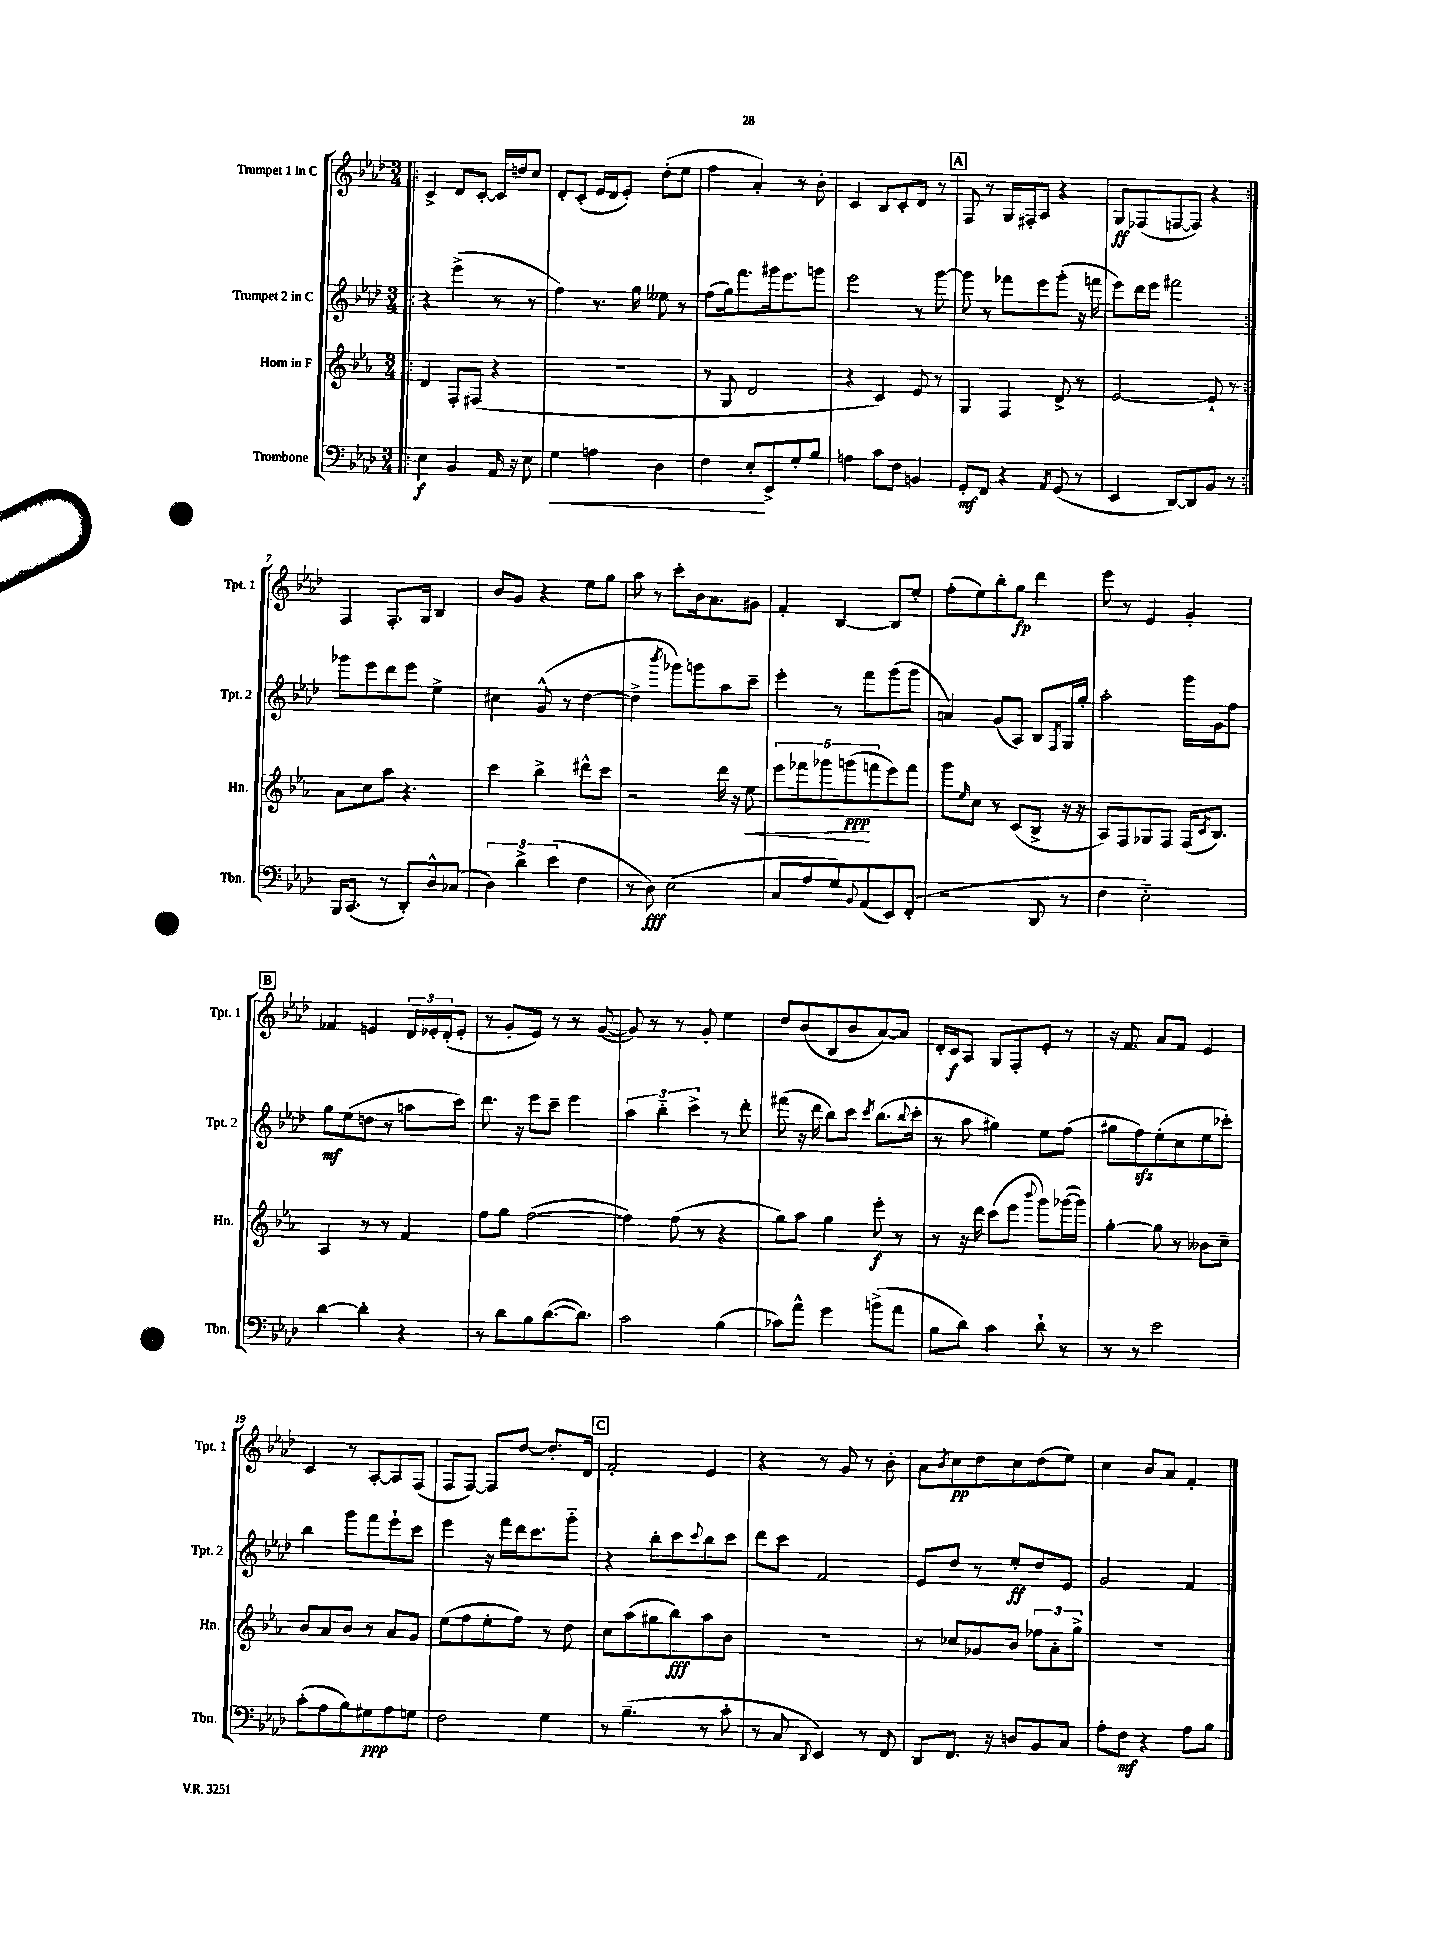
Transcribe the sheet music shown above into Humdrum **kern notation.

**kern	**dynam	**kern	**dynam	**kern	**dynam	**kern	**dynam
*part4	*part4	*part3	*part3	*part2	*part2	*part1	*part1
*staff4	*staff4	*staff3	*staff3	*staff2	*staff2	*staff1	*staff1
*I"Trombone	*	*I"Horn in F	*	*I"Trumpet 2 in C	*	*I"Trumpet 1 in C	*
*I'Tbn.	*	*I'Hn.	*	*I'Tpt. 2	*	*I'Tpt. 1	*
*clefF4	*	*clefG2	*	*clefG2	*	*clefG2	*
*k[b-e-a-d-]	*	*k[b-e-a-]	*	*k[b-e-a-d-]	*	*k[b-e-a-d-]	*
*M3/4	*	*M3/4	*	*M3/4	*	*M3/4	*
=1!|:	=1!|:	=1!|:	=1!|:	=1!|:	=1!|:	=1!|:	=1!|:
4E-\	f	4d/	.	4r	.	4c^/	.
4BB-/	.	8F'/L	.	(4eee-^\	.	8d-/L	.
.	.	(8F#X/J	.	.	.	[8c'/J	.
16AA-/	.	4r	.	8r	.	16c/LL]	.
16r	.	.	.	.	.	16ddn/J	.
8E-\	.	.	.	8r	.	8cc/J	.
=2	=2	=2	=2	=2	=2	=2	=2
!	!LO:HP:b	!	!	!	!	!	!
4G\	<	2.r	.	4ff\)	.	8d-'/L	.
.	.	.	.	.	.	(8c'/J	.
4An\	.	.	.	8.r	.	16e-/LL	.
.	.	.	.	.	.	16d-/J	.
.	.	.	.	.	.	8e-'/J)	.
.	.	.	.	16gg\	.	.	.
4D-\	.	.	.	8ee--X\	.	(8dd-'\L	.
.	.	.	.	8r	.	8ee-\J	.
=3	=3	=3	=3	=3	=3	=3	=3
4F\	.	8r	.	(8ff\L	.	4ff\	.
.	.	8G/	.	16gg\k)	.	.	.
.	.	.	.	8.fff\	.	.	.
8E-'/L	.	2d/	.	.	.	4a-'/)	.
8EE-^/	[	.	.	16ggg#X\k	.	.	.
.	.	.	.	8.eee-\	.	.	.
8G'/	.	.	.	.	.	8r	.
8B-/J	.	.	.	8gggn\J	.	8b-'\	.
=4	=4	=4	=4	=4	=4	=4	=4
4An\	.	4r	.	2eee-\	.	4c/	.
8c\L	.	4c/)	.	.	.	8B-/L	.
8F\J	.	.	.	.	.	8c'/	.
4BBn/	.	8e-/	.	8r	.	8d-/J	.
.	.	8r	.	[8ggg\	.	8r	.
!!LO:REH:place=s1:t=A
=5	=5	=5	=5	=5	=5	=5	=5
8GG'/L	mf	4G/	.	8ggg\]	.	8F/	.
8FF/J	.	.	.	8r	.	8r	.
4r	.	4F/	.	8fff-X\L	.	16G/LL	.
.	.	.	.	.	.	16F#X'/J	.
.	.	.	.	8eee-\	.	8A-/J	.
8qAA-/	.	.	.	.	.	.	.
(8GG/	.	8d^/	.	(8ggg'\J	.	4r	.
8r	.	8r	.	16r	.	.	.
.	.	.	.	16fffn\	.	.	.
=6	=6	=6	=6	=6	=6	=6	=6
4EE-/	.	[2e-/	.	8eee-\L)	.	8G/L	ff
.	.	.	.	16ddd-\L	.	(8F-X/	.
.	.	.	.	16eee-\JJ	.	.	.
[8DD-/L)	.	.	.	2fff#X\	.	[8Fn/	.
8DD-/]	.	.	.	.	.	8F/J])	.
8BB-/J	.	8e-`/]	.	.	.	4r	.
8r	.	8r	.	.	.	.	.
!!LO:LB:g=z
=7:|!	=7:|!	=7:|!	=7:|!	=7:|!	=7:|!	=7:|!	=7:|!
16BBB-/KL	.	8a-\L	.	8ggg-X\L	.	4F/	.
(8.CC/J	.	.	.	.	.	.	.
.	.	8cc\	.	8eee-\	.	.	.
8r	.	8aa-\J	.	8ddd-\	.	8.F'/L	.
8DD-'/L)	.	4.r	.	8eee-\J	.	.	.
.	.	.	.	.	.	16G/Jk	.
8D-^^/	.	.	.	4ee-^\	.	4B-/	.
(8C-X/J	.	.	.	.	.	.	.
=8	=8	=8	=8	=8	=8	=8	=8
6D-\)	.	4ccc\	.	4cc#X\	.	8b-/L	.
.	.	.	.	.	.	8g/J	.
6d-^\	.	.	.	.	.	.	.
.	.	4bb-^\	.	(8g^^/	.	4r	.
(6e-\	.	.	.	.	.	.	.
.	.	.	.	8r	.	.	.
4F\	.	8ddd#X^^\L	.	[4dd-\	.	8ee-\L	.
.	.	8ccc\J	.	.	.	8gg\J	.
=9	=9	=9	=9	=9	=9	=9	=9
8r	.	2r	.	4dd-^\]	.	8aa-\	.
8D-\)	fff	.	.	.	.	8r	.
.	.	.	.	8qbbb-/	.	.	.
(2E-\	.	.	.	8ggg-X\L)	.	8ccc'\L	.
.	.	.	.	8gggn\	.	16b-\k	.
.	.	.	.	.	.	8.a-\	.
.	.	16ddd\	.	8aa-\	.	.	.
.	.	16r	.	.	.	.	.
!	!	!	!LO:HP:b	!	!	!	!
.	.	8ee-\	<	8ccc~\J	.	8g#X\J	.
=10	=10	=10	=10	=10	=10	=10	=10
8C/L	.	10eee-\L	.	4eee-'\	.	4f'/	.
.	.	10fff-X\	.	.	.	.	.
8A-/	.	.	.	.	.	.	.
.	.	10ggg-X\	.	.	.	.	.
8G/)	.	.	.	8r	.	[4B-/	.
.	.	(10gggn\	ppp	.	.	.	.
8qqBB-/	.	.	.	.	.	.	.
(8AA-/	.	.	.	8fff\L	.	.	.
.	.	10fffn\	[	.	.	.	.
8EE-/)	.	8eee-\)	.	(8ggg\	.	8B-/L]	.
(8FF'/J	.	8fff\J	.	8ggg\J	.	8ee-'/J	.
=11	=11	=11	=11	=11	=11	=11	=11
2r	.	8ggg\L	.	4an/)	.	(8ff'\L	.
.	.	16qqee-/	.	.	.	.	.
.	.	8cc\J	.	.	.	8ee-\)	.
.	.	8r	.	(8g/L	.	8bb-'\	.
.	.	(8c/L	.	8A-/J)	.	8gg\J	fp
8DD-/	.	8B-^/J	.	8B-/L	.	4ddd-\	.
.	.	.	.	8qF/	.	.	.
8r	.	16r	.	16G/L	.	.	.
.	.	16r	.	16gg'/JJ	.	.	.
=12	=12	=12	=12	=12	=12	=12	=12
4F\	.	8A-/L)	.	2aa-'\	.	8eee-\	.
.	.	8F/	.	.	.	8r	.
2E-\)	.	8G-X/	.	.	.	4e-/	.
.	.	8F/J	.	.	.	.	.
.	.	(16F/KL	.	16ggg\LL	.	4g'/	.
.	.	8qc/	.	.	.	.	.
.	.	8.B-/J)	.	16g\J	.	.	.
.	.	.	.	8ff\J	.	.	.
!!LO:LB:g=z
!!LO:REH:place=s1:t=B
=13	=13	=13	=13	=13	=13	=13	=13
[4d-\	.	4A-/	.	8gg\L	mf	4f-X/	.
.	.	.	.	(8ee-\	.	.	.
4d-'\]	.	8r	.	8ddn\J	.	4en/	.
.	.	8r	.	8r	.	.	.
4r	.	4f/	.	8aan\L	.	24d-/LL	.
.	.	.	.	.	.	24e-X'/	.
.	.	.	.	.	.	(24d-'/J	.
.	.	.	.	8ccc\J)	.	8e-'/J	.
=14	=14	=14	=14	=14	=14	=14	=14
8r	.	8ff\L	.	8.ddd-\	.	8r	.
8d-\L	.	8gg\J	.	.	.	8g'/L	.
.	.	.	.	16r	.	.	.
8B-\	.	([2ff\	.	8eee-\L	.	8e-/J)	.
([8.d-\	.	.	.	8ccc~\J	.	8r	.
.	.	.	.	4eee-\	.	8r	.
8.d-\J])	.	.	.	.	.	.	.
.	.	.	.	.	.	([8g/	.
=15	=15	=15	=15	=15	=15	=15	=15
2c\	.	4ff\])	.	6aa-\	.	8g/])	.
.	.	.	.	.	.	8r	.
.	.	.	.	6bb-\	.	.	.
.	.	(8ff\	.	.	.	8r	.
.	.	.	.	6ccc^\	.	.	.
.	.	8r	.	.	.	8g'/	.
(4B-\	.	4r	.	8r	.	4ee-\	.
.	.	.	.	8ddd-'\	.	.	.
=16	=16	=16	=16	=16	=16	=16	=16
8c-X\L)	.	8gg\L)	.	(8fff#X\	.	8dd-/L	.
8a-^^\J	.	8aa-\J	.	16r	.	(8b-/	.
.	.	.	.	16ddd-\	.	.	.
4g\	.	4gg\	.	8bb-\L)	.	8B-/	.
.	.	.	.	8ccc\J	.	8b-/	.
.	.	.	.	8qccc/	.	.	.
(8bn^\L	.	8eee-'\	f	(8.bb-\L	.	[8a-/)	.
8a-\J	.	8r	.	.	.	8a-/J]	.
.	.	.	.	8qqbb-/	.	.	.
.	.	.	.	16ccc'\Jk	.	.	.
=17	=17	=17	=17	=17	=17	=17	=17
8B-\L	.	8r	.	8r	.	16d-'/LL	.
.	.	.	.	.	.	16c/J	f
8d-\J)	.	16r	.	8aa-\	.	8A-/J	.
.	.	16ddd\	.	.	.	.	.
4c\	.	(8ccc\L	.	4gg#X\)	.	8G/L	.
.	.	8eee-\J	.	.	.	8F'/	.
.	.	8qqbbb-/	.	.	.	.	.
8d-`\	.	8ggg\L)	.	8ee-\L	.	8e-'/J	.
8r	.	([16ggg-X\L	.	(8ff\J	.	8r	.
.	.	16ggg-\JJ])	.	.	.	.	.
=18	=18	=18	=18	=18	=18	=18	=18
8r	.	[4gg'\	.	8gg#X\L	.	16r	.
.	.	.	.	.	.	8.f/	.
8r	.	.	.	8ffzz\)	.	.	.
2e-\	.	8gg\]	.	(8ee-'\	.	8a-/L	.
.	.	8r	.	8cc\	.	8f/J	.
.	.	8b--X\L	.	8ee-\	.	4e-/	.
.	.	8cc~\J	.	8ccc-X'\J)	.	.	.
!!LO:LB:g=z
=19	=19	=19	=19	=19	=19	=19	=19
(8c'\L	.	8b-/L	.	4bb-\	.	4c/	.
8A-\	.	8a-/	.	.	.	.	.
8B-\)	.	8b-/J	.	8ggg\L	.	8r	.
8G#X\	ppp	8r	.	8fff\	.	[8A-'/L	.
8A-\	.	8a-/L	.	8eee-`\	.	8A-/]	.
8Gn\J	.	8g/J	.	8ccc\J	.	(8F/J	.
=20	=20	=20	=20	=20	=20	=20	=20
2F\	.	(8ee-\L	.	4eee-\	.	8F/L	.
.	.	8ff\	.	.	.	[8F/J)	.
.	.	8ee-'\	.	16r	.	8F/L]	.
.	.	.	.	16fff\LL	.	.	.
.	.	8ff\J)	.	16ddd-\J	.	[8dd-/J	.
.	.	.	.	8.ccc\	.	.	.
4G\	.	8r	.	.	.	8.dd-'/L]	.
.	.	8dd\	.	8ggg\J	.	.	.
.	.	.	.	.	.	16d-/Jk	.
!!LO:REH:place=s1:t=C
=21	=21	=21	=21	=21	=21	=21	=21
8r	.	8cc\L	.	4r	.	2f'/	.
(4.B-~\	.	(8aa-\	.	.	.	.	.
.	.	8gg#X\	.	8bb-'\L	.	.	.
.	.	8bb-\)	fff	8ccc\	.	.	.
.	.	.	.	8qqccc/	.	.	.
8r	.	8aa-\	.	8bb-\	.	4e-/	.
8c'\	.	8b-\J	.	8ccc\J	.	.	.
=22	=22	=22	=22	=22	=22	=22	=22
8r	.	2.r	.	8ddd-\L	.	4r	.
8C/	.	.	.	8ccc\J	.	.	.
8qqDD-/	.	.	.	.	.	.	.
4EE-/)	.	.	.	2f/	.	8r	.
.	.	.	.	.	.	8g/	.
8r	.	.	.	.	.	8r	.
8FF/	.	.	.	.	.	8b-'\	.
=23	=23	=23	=23	=23	=23	=23	=23
8DD-/L	.	8r	.	8e-/L	.	8a-\L	.
.	.	.	.	.	.	8qb-/	.
8.FF/J	.	8cc-X/L	.	8dd-/J	.	8cc\	pp
.	.	8g-X/	.	8r	.	8dd-\	.
16r	.	.	.	.	.	.	.
8Dn/L	.	8b-/J	.	8ee-'/L	ff	8cc\	.
8BB-/	.	12ff-X\L	.	8dd-/	.	(8dd-\	.
.	.	12a-'\	.	.	.	.	.
8C/J	.	.	.	8e-/J	.	8ee-\J)	.
.	.	12gg^\J	.	.	.	.	.
=24	=24	=24	=24	=24	=24	=24	=24
8A-'\L	.	2.r	.	2g/	.	4cc\	.
8F\J	mf	.	.	.	.	.	.
4r	.	.	.	.	.	8b-/L	.
.	.	.	.	.	.	8a-/J	.
8A-\L	.	.	.	4f/	.	4f'/	.
8B-\J	.	.	.	.	.	.	.
==	==	==	==	==	==	==	==
*-	*-	*-	*-	*-	*-	*-	*-
